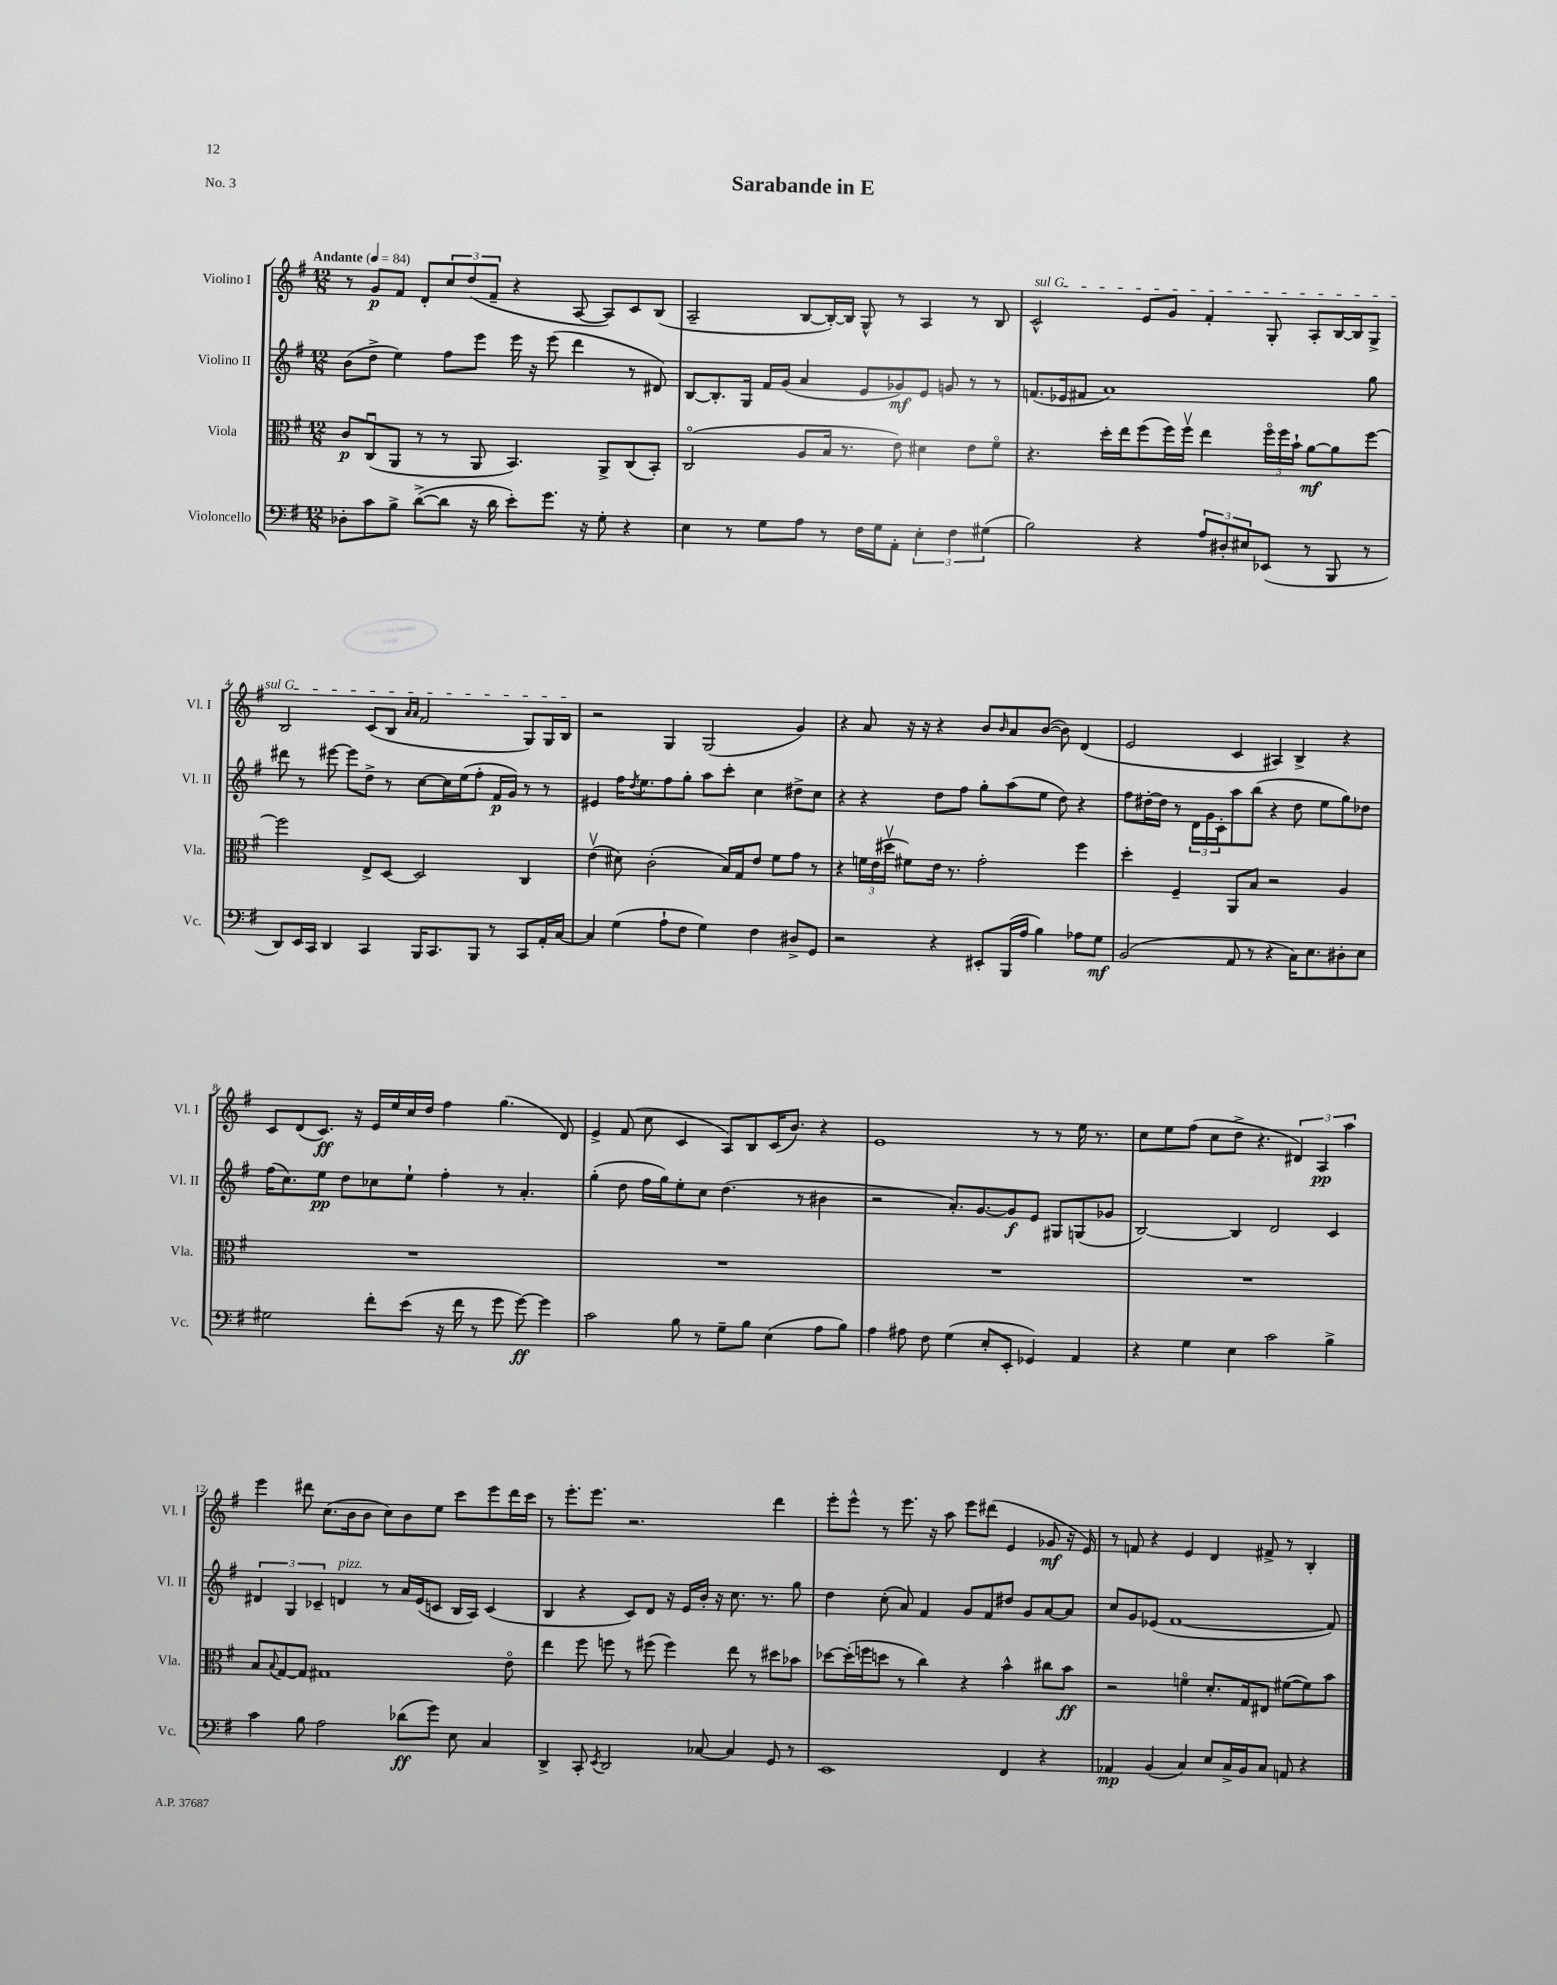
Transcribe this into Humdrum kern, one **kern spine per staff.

**kern	**dynam	**kern	**dynam	**kern	**dynam	**kern	**dynam
*part4	*part4	*part3	*part3	*part2	*part2	*part1	*part1
*staff4	*staff4	*staff3	*staff3	*staff2	*staff2	*staff1	*staff1
*I"Violoncello	*	*I"Viola	*	*I"Violino II	*	*I"Violino I	*
*I'Vc.	*	*I'Vla.	*	*I'Vl. II	*	*I'Vl. I	*
*clefF4	*	*clefC3	*	*clefG2	*	*clefG2	*
*k[f#]	*	*k[f#]	*	*k[f#]	*	*k[f#]	*
*M12/8	*	*M12/8	*	*M12/8	*	*M12/8	*
*MM84	*	*MM84	*	*MM84	*	*MM84	*
=1	=1	=1	=1	=1	=1	=1	=1
!	!	!	!	!	!	!LO:TX:a:B:t=Andante	!
8D-X'\L	.	8c/L	p	(8b\L	.	8r	.
8c\	.	(8Cu/	.	8dd^\J	.	8g/L	p
8B^\J	.	8AA/J	.	4ee\)	.	8f#/J	.
([8d^\L	.	8r	.	.	.	8d'/L	.
8d\J]	.	8r	.	8ff#\L	.	12cc/	.
.	.	.	.	.	.	(12dd/	.
16r	.	8AA/	.	8eee\J	.	.	.
.	.	.	.	.	.	12f#~/J	.
16d\	.	.	.	.	.	.	.
8e'\L)	.	4.BB/)	.	16eee\	.	4r	.
.	.	.	.	16r	.	.	.
8.g\J	.	.	.	(8eee\	.	.	.
.	.	.	.	4ddd\	.	[8A/	.
16r	.	.	.	.	.	.	.
8G'\	.	8AA^/L	.	.	.	8A/L])	.
4r	.	(8C/	.	8r	.	8c/	.
.	.	8BB'/J)	.	8d#X/)	.	(8B/J	.
=2	=2	=2	=2	=2	=2	=2	=2
4E\	.	(2C/	.	[8B/L	.	2A~/	.
.	.	.	.	8.B'/]	.	.	.
8r	.	.	.	.	.	.	.
.	.	.	.	16G/Jk	.	.	.
8G\L	.	.	.	16f#/LL	.	.	.
.	.	.	.	(16g/JJ	.	.	.
8A\J	.	8A/L	.	4a/	.	[8B/L	.
8r	.	16B/Jk	.	.	.	16B'/L_)	.
.	.	8.r	.	.	.	16B/JJ]	.
16F#\LL	.	.	.	8e/L	.	8G^^/	.
16G\J	.	.	.	.	.	.	.
8AA'\J	.	8e\)	.	8g-X/)	mf	8r	.
6E'\	.	4d#X\	.	8e/J	.	4A/	.
.	.	.	.	8gn/	.	.	.
6F#\	.	.	.	.	.	.	.
.	.	8e\L	.	8r	.	8r	.
(6G#X\	.	.	.	.	.	.	.
.	.	8f#\J	.	8r	.	8B/	.
=3	=3	=3	=3	=3	=3	=3	=3
!	!	!	!	!	!	!LO:TX:a:i:t=sul G	!
2B\)	.	4.r	.	(8.fn/L	.	2c^^/	.
.	.	.	.	16e-X/k	.	.	.
.	.	.	.	8f#X/J	.	.	.
.	.	16dd'\LL	.	1a)	.	.	.
.	.	16ee\J	.	.	.	.	.
4r	.	(8ff#\	.	.	.	8e/L	.
.	.	16ff#\L)	.	.	.	8g/J	.
.	.	16ff#v\JJ	.	.	.	.	.
12A/L	.	4ee\	.	.	.	4f#'/	.
12D#X'/	.	.	.	.	.	.	.
12E#X/	.	.	.	.	.	.	.
(8EE-X/J	.	24ff#\LL	.	.	.	8G'/	.
.	.	24ff#\	.	.	.	.	.
.	.	24b`\JJ	.	.	.	.	.
8r	.	[8a\L	mf	.	.	8A'/L	.
8BBB/	.	8a\]	.	.	.	[16B/L	.
.	.	.	.	.	.	16B/J]	.
8r	.	[8ff#\J	.	8gg\	.	8G^/J	.
!!LO:LB:g=z
=4	=4	=4	=4	=4	=4	=4	=4
8DD/L)	.	2ff#\]	.	8ddd#X\	.	2B/	.
16EE/L	.	.	.	8r	.	.	.
16CC/JJ	.	.	.	.	.	.	.
4DD/	.	.	.	[8eee#X\	.	.	.
.	.	.	.	8eee#\L]	.	.	.
4CC/	.	8E^/L	.	8dd^\J	.	(8c/L	.
.	.	[8D/J	.	8r	.	8B/J	.
.	.	.	.	.	.	16qqa/LL	.
.	.	.	.	.	.	16qqa/JJ	.
16BBB/KL	.	2D/]	.	[8cc\L	.	2f#/	.
8.CC/	.	.	.	.	.	.	.
.	.	.	.	16cc\L]	.	.	.
.	.	.	.	(16ee\J	.	.	.
8BBB/J	.	.	.	8ff#'\J	.	.	.
8r	.	.	.	16f#/LL	p	.	.
.	.	.	.	16g/JJ)	.	.	.
8CC/L	.	4C/	.	8r	.	8G/L)	.
16AA'/L	.	.	.	8r	.	16G/L	.
[16C/JJ	.	.	.	.	.	16B/JJ	.
=5	=5	=5	=5	=5	=5	=5	=5
4C/]	.	(4ev\	.	4e#X/	.	2r	.
(4G\	.	8d#X\)	.	16ff#\KL	.	.	.
.	.	.	.	8qdd/	.	.	.
.	.	.	.	8.ee\	.	.	.
.	.	(2c'\	.	.	.	.	.
8A`\L	.	.	.	8ff#\	.	4G/	.
8F#\J	.	.	.	8gg'\J	.	.	.
4G\)	.	.	.	8aa\L	.	(2G/	.
.	.	16B/LL)	.	8ccc'\J	.	.	.
.	.	16G/J	.	.	.	.	.
4F#\	.	8e/J	.	4cc\	.	.	.
.	.	8f#\L	.	.	.	.	.
8D#X^/L	.	8g\J	.	8dd#X^\L	.	4g/)	.
8GG/J	.	8r	.	8cc\J	.	.	.
=6	=6	=6	=6	=6	=6	=6	=6
2r	.	4r	.	4r	.	4r	.
.	.	24fn\LL	.	4r	.	8a/	.
.	.	(24e\	.	.	.	.	.
.	.	24dd#Xv\JJ	.	.	.	.	.
.	.	8f#X\L)	.	.	.	16r	.
.	.	.	.	.	.	16r	.
4r	.	16e\Jk	.	8dd\L	.	4r	.
.	.	8.r	.	.	.	.	.
.	.	.	.	8ff#\J	.	.	.
8EE#X'/L	.	2g'\	.	8gg'\L	.	8b/L	.
.	.	.	.	.	.	16qqb/	.
(16BBB/L	.	.	.	(8aa\	.	8a/	.
16A/JJ	.	.	.	.	.	.	.
4B\)	.	.	.	8ee\J	.	([8b/J	.
.	.	.	.	8dd\)	.	8b\])	.
8A-X\L	.	4ff#\	.	4r	.	(4d/	.
8G\J	mf	.	.	.	.	.	.
=7	=7	=7	=7	=7	=7	=7	=7
(2BB/	.	4dd'\	.	8ff#\L	.	2e/	.
.	.	.	.	[16dd#X'\L	.	.	.
.	.	.	.	16dd#\JJ]	.	.	.
.	.	4F#~/	.	8r	.	.	.
.	.	.	.	24d\LL	.	.	.
.	.	.	.	24g\	.	.	.
.	.	.	.	24c'\J	.	.	.
8AA/	.	8AA/L	.	8aa\	.	4c/	.
8r	.	8B/J	.	(8bb\J	.	.	.
4r	.	2r	.	4r	.	4A#X/)	.
16C\KL)	.	.	.	8dd#\	.	4B^/	.
8.E\	.	.	.	.	.	.	.
.	.	.	.	8ee\L	.	.	.
8D#X'\	.	4A/	.	8gg\)	.	4r	.
8E\J	.	.	.	8dd-X\J	.	.	.
!!LO:LB:g=z
=8	=8	=8	=8	=8	=8	=8	=8
2G#X\	.	1.r	.	(16ff#\KL	.	8c/L	.
.	.	.	.	8.cc\)	.	.	.
.	.	.	.	.	.	(8d/	.
.	.	.	.	8ee\J	pp	8.c/J)	ff
.	.	.	.	8dd\L	.	.	.
.	.	.	.	.	.	16r	.
8f#'\L	.	.	.	8cc-X\	.	16e/LL	.
.	.	.	.	.	.	16ee/	.
(8e\J	.	.	.	8ee`\J	.	16cc/	.
.	.	.	.	.	.	16dd/JJ	.
16r	.	.	.	4ff#'\	.	4ff#\	.
16f#\	.	.	.	.	.	.	.
8r	.	.	.	.	.	.	.
8g\	.	.	.	8r	.	(4.gg\	.
[8g\)	ff	.	.	4.a'/	.	.	.
4g\]	.	.	.	.	.	.	.
.	.	.	.	.	.	8d/)	.
=9	=9	=9	=9	=9	=9	=9	=9
2c\	.	1.r	.	(4gg'\	.	4e^/	.
.	.	.	.	8dd\	.	(8f#/	.
.	.	.	.	16ff#\LL	.	8cc\	.
.	.	.	.	16gg\J)	.	.	.
8B\	.	.	.	8ee'\	.	4c/	.
8r	.	.	.	8cc\J	.	.	.
8G~\L	.	.	.	(4.dd\	.	8A/L)	.
8B\J	.	.	.	.	.	8B/	.
(4E\	.	.	.	.	.	(16c/K	.
.	.	.	.	.	.	8.b/J)	.
.	.	.	.	8r	.	.	.
8A\L	.	.	.	4b#X\	.	4r	.
8B\J)	.	.	.	.	.	.	.
=10	=10	=10	=10	=10	=10	=10	=10
4A\	.	1.r	.	2r	.	1e	.
8A#X\	.	.	.	.	.	.	.
8F#\	.	.	.	.	.	.	.
(4G\	.	.	.	8.a'/L)	.	.	.
.	.	.	.	[8.g/	.	.	.
8E'/L	.	.	.	.	.	.	.
8EE'/J	.	.	.	8g/]	f	.	.
4GG-X/)	.	.	.	8e/J	.	8r	.
.	.	.	.	8G#X/L	.	8r	.
4AA/	.	.	.	(8Gn/	.	16ee\	.
.	.	.	.	.	.	8.r	.
.	.	.	.	8g-X/J	.	.	.
=11	=11	=11	=11	=11	=11	=11	=11
4r	.	1.r	.	[2B/)	.	8cc\L	.
.	.	.	.	.	.	8ee\	.
4G\	.	.	.	.	.	(8ff#\J	.
.	.	.	.	.	.	8cc\L	.
4E\	.	.	.	4B/]	.	8dd^\J	.
.	.	.	.	.	.	4.r	.
2c\	.	.	.	2d/	.	.	.
.	.	.	.	.	.	6d#X/)	.
.	.	.	.	.	.	6A/	pp
4B^\	.	.	.	4c/	.	.	.
.	.	.	.	.	.	6aa\	.
!!LO:LB:g=z
=12	=12	=12	=12	=12	=12	=12	=12
4c\	.	8B/L	.	6d#X/	.	4eee\	.
.	.	8qqB/	.	.	.	.	.
.	.	[8G/	.	.	.	.	.
.	.	.	.	6G/	.	.	.
8B\	.	8G/J]	.	.	.	8ddd#X\	.
.	.	.	.	6c-X~/	.	.	.
2A\	.	1G#X	.	.	.	(8.cc\L	.
!	!	!	!	!LO:TX:a:i:t=pizz.	!	!	!
.	.	.	.	4dn/	.	.	.
.	.	.	.	.	.	16b\k	.
.	.	.	.	.	.	8b\J	.
.	.	.	.	8r	.	8cc\L)	.
(8d-X\L	ff	.	.	16a/LL	.	8b\	.
.	.	.	.	(16e/J	.	.	.
8g\J)	.	.	.	8cn/J	.	8ee\J	.
8E\	.	.	.	16B/LL	.	8ccc\L	.
.	.	.	.	16A/JJ)	.	.	.
4C/	.	.	.	(4c/	.	8eee\	.
.	.	8e\	.	.	.	16ddd#\L	.
.	.	.	.	.	.	16ccc\JJ	.
=13	=13	=13	=13	=13	=13	=13	=13
4DD^/	.	4ee\	.	4B/	.	8r	.
.	.	.	.	.	.	8.eee'\L	.
8CC'/	.	8ff#\	.	4r	.	.	.
.	.	.	.	.	.	8.eee\J	.
8qEE/	.	.	.	.	.	.	.
2DD/	.	8ffn\	.	.	.	.	.
.	.	8r	.	8c/L)	.	2.r	.
.	.	(8ff#X\	.	8d/J	.	.	.
.	.	4ff#\)	.	16r	.	.	.
.	.	.	.	16e/LL	.	.	.
[8C-X/	.	.	.	16b'/JJ	.	.	.
.	.	.	.	16r	.	.	.
4C-/]	.	8ee\	.	8.cc\	.	.	.
.	.	8r	.	.	.	.	.
.	.	.	.	8.r	.	.	.
8GG/	.	8dd#X\L	.	.	.	4ddd\	.
8r	.	8b-X\J	.	8gg\	.	.	.
=14	=14	=14	=14	=14	=14	=14	=14
1EE	.	[8dd-X\L	.	4dd\	.	8eee'\L	.
.	.	(16dd-'\L]	.	.	.	8eee^^\J	.
.	.	16ffn\J	.	.	.	.	.
.	.	8ddn\J	.	(8cc'\	.	8r	.
.	.	8r	.	8a/)	.	8.eee\	.
.	.	4cc\)	.	4f#/	.	.	.
.	.	.	.	.	.	16r	.
.	.	.	.	.	.	8aa\	.
.	.	4r	.	8g/L	.	8eee\L	.
.	.	.	.	8f#/	.	(8ddd#X\J	.
4FF#/	.	4b^^\	.	8dd#X/J	.	4e/	.
.	.	.	.	8g/L	.	.	.
4r	.	8cc#X\L	.	[8a/	.	8g-X/	mf
.	.	8b\J	ff	8a/J]	.	16r	.
.	.	.	.	.	.	16e/)	.
=15	=15	=15	=15	=15	=15	=15	=15
4AA-X/	mp	2r	.	8cc/L	.	8r	.
.	.	.	.	8g/	.	8fn/	.
(4BB/	.	.	.	(8e-X/J	.	4r	.
.	.	.	.	[1f#	.	.	.
4C/)	.	4fn\	.	.	.	4e/	.
8E/L	.	8.d'/L	.	.	.	4d/	.
16C^/L	.	.	.	.	.	.	.
16BB/J	.	16G/k	.	.	.	.	.
8C/J	.	8E#X/J	.	.	.	8f#X^/	.
8AAn/	.	([8f#X\L	.	.	.	8r	.
4r	.	8f#\])	.	.	.	4B'/	.
.	.	8b\J	.	8f#/])	.	.	.
==	==	==	==	==	==	==	==
*-	*-	*-	*-	*-	*-	*-	*-
